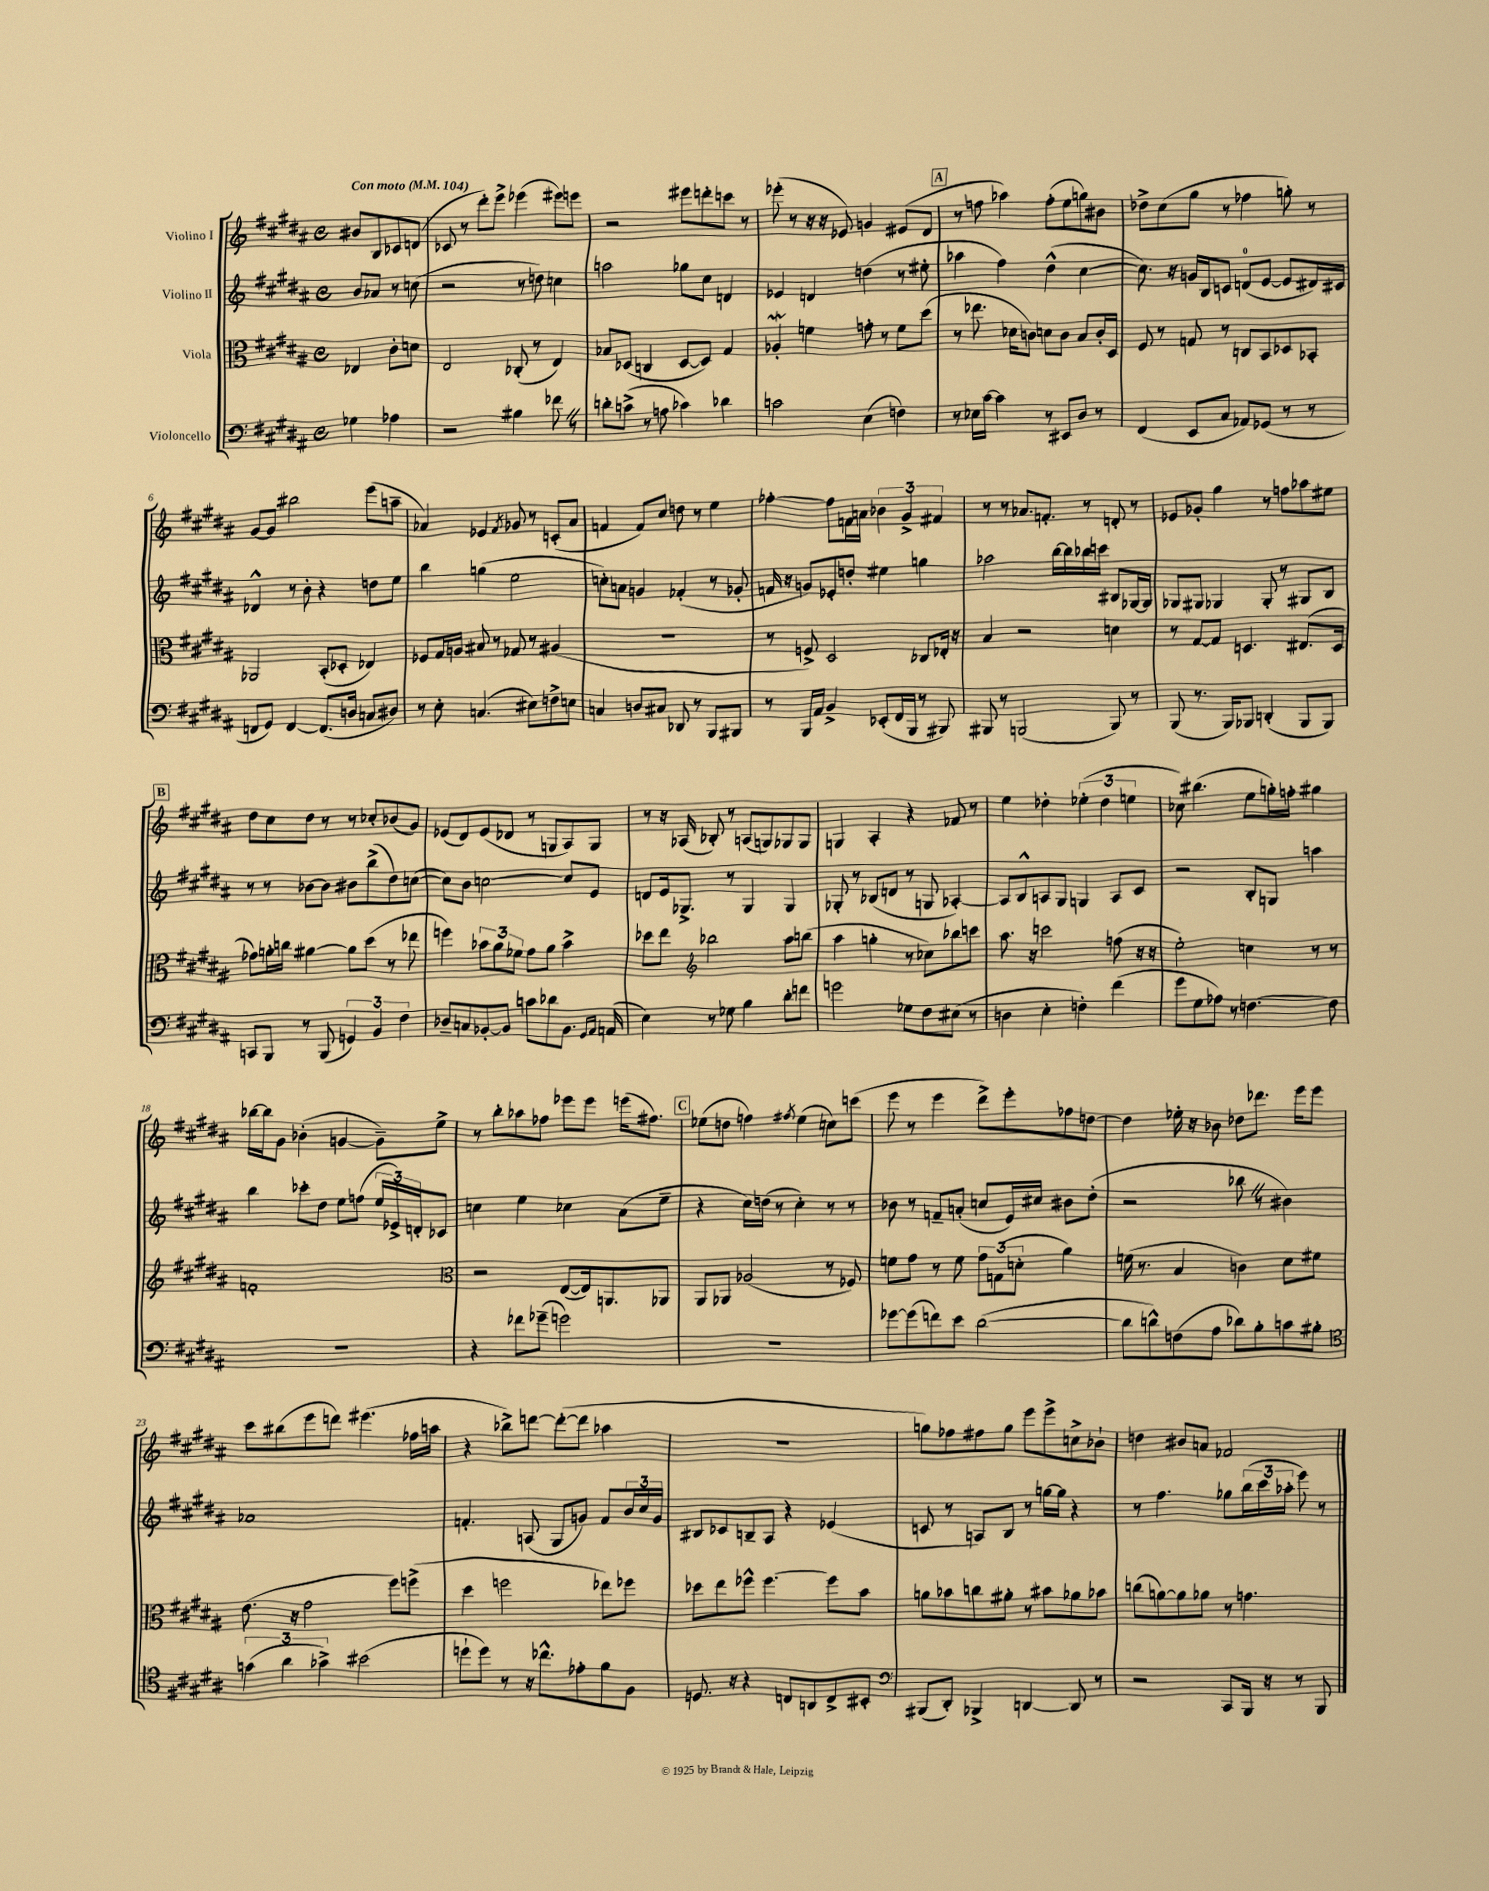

**kern	**kern	**kern	**kern
*staff4	*staff3	*staff2	*staff1
*clefF4	*clefC3	*clefG2	*clefG2
*k[f#c#g#d#a#]	*k[f#c#g#d#a#]	*k[f#c#g#d#a#]	*k[f#c#g#d#a#]
*M4/4	*M4/4	*M4/4	*M4/4
*met(c)	*met(c)	*met(c)	*met(c)
*MM104	*MM104	*MM104	*MM104
4G-\	4E-/	8b/L	8b#/L
.	.	8a-/J	8B/
4A-\	8c#'\L	8r	8c-/
.	8d\J	(8cc\	(8d/J
=	=	=	=
2r	2E/	2r	8c-/
.	.	.	8r
.	.	.	8ddd#'\L)
.	.	.	8eee^\J
4B#\	(8C-'/	8r	(4eee-\
.	8r	8dd\)	.
8f-\	4E/)	4cc\	8eee#\L)
8r	.	.	8eee\J
=	=	=	=
8d'\L	8B-/L	2aa\	2r
(8c^\J	(8D-/J	.	.
8r	4C/	.	.
8A\	.	.	.
4c-\)	[8D-/L	8gg-\L	8eee#\L
.	8D-/]J)	8cc#\J	8ddd'\
4d-\	4G#/	4d/	8ccc\J
.	.	.	8r
=	=	=	=
2c\	4A-'/	4e-/	(8eee-'\
.	.	.	8r
.	4f\	4d/	16r
.	.	.	16r
.	.	.	8e-/)
(4E\	8g'\	(4dd\	4g/
.	8r	.	.
4F\)	8f\L	8r	(8e#/L
.	(8dd#\J	8ee#'\	8d#/J
=	=	=	=
8r	8r	4aa-\	8r
16E-\LL	8.ee-\	.	8ff\
[16c#\JJ	.	.	.
4c#\]	.	4ff#\)	4aa-\)
.	16d-\LK	.	.
.	8c\J)	.	.
8r	8d\L	(4dd#^^\	(8ff'\L
8EE#/L	8c\J	.	8ee\
8D#/J	8B/L	[4cc#\	8gg\)
8r	16c'/L	.	8b#\J
.	16D#/JJ	.	.
=	=	=	=
(4FF#/	8F#/	8.cc#\])	8dd-^\L
.	8r	.	(8cc#\
.	.	16r	.
8EE/L	8G/	16g/LL	8gg#\J
.	.	16B/J	.
8C#/J	8r	8c/J	8r
8AA-/L)	8C/L	(8d/L	4ff-\
(8GG-/J	8BB/	[8e/J	.
8r	8D-/	8e/]L	8gg'\)
8r	8BB-'/J	16d#/L)	8r
.	.	16c#/JJ	.
=	=	=	=
8FF/L	2AA-/	4d-^^/	[8g#/L
8GG#/J)	.	.	8g#/]J
[4FF/	.	8r	2bb#\
.	.	8b'\	.
(8.FF/]L	(8BB'/L	4r	.
.	8D-'/J	.	.
16D/Jk	.	.	.
8C/L	4E-/)	8dd\L	(8eee\L
8D#/J)	.	8ee\J	8aa~\J
=	=	=	=
8r	8F-/L	4bb\	4a-/)
8E'\	16G#/L	.	.
.	16A/JJ	.	.
(4.C/	8B#/	(4gg\	4e-/
.	8r	.	.
.	.	.	8qf#/
.	8G-/	2ee\	8g-/
8E#\L)	8r	.	8r
8F^\	(4A#/	.	(8c'/L
8E\J	.	.	8a-/J
=	=	=	=
4C/	1r	8cc'\L)	4f/
.	.	8a\J	.
8D/L	.	4g/	8f/L)
8C#/J	.	.	8cc#/J
8DD-/	.	(4f-'/	8dd\
8r	.	.	8r
8BBB/L	.	8r	4ee\
8BBB#/J	.	8g-'/	.
=	=	=	=
8r	8r	16f/	[4ff-'\
.	.	16r	.
16BBB/LL	8F^/)	8g/L)	.
16AA#/JJ	.	.	.
4BB^/	2D#/	8e-'/	8ff-\]L
.	.	8dd'/J	16f\L
.	.	.	16a\JJ
(8EE-'/L	.	4ee#\	6b-\
16FF#/L	.	.	.
.	.	.	6g#^/
16BBB/JJ	.	.	.
8r	8C-/L	4gg\	.
.	.	.	6f#/
8BBB#/)	16E-'/Jk	.	.
.	16r	.	.
=	=	=	=
8BBB#/	4B/	2aa-\	8r
8r	.	.	8r
(2BBB/	2r	.	8.a-/L
.	.	.	8.f'/J
.	.	[16bb\LL	.
.	.	16bb\]	.
.	.	16bb-\	8r
.	.	16ccc\JJ	.
8BBB/)	4d\	8B#/L	8d'/
8r	.	[16G-/L	8r
.	.	16G-/]JJ	.
=	=	=	=
(8BBB/	8r	8G-/L	8e-/L
8.r	[8G#/L	8G#/J	8g-'/J
.	8G#/]J	4G-/	4gg#\
16BBB/LK)	.	.	.
8BBB-/J	4.D/	.	.
(4DD'/	.	8G-'/	8r
.	.	8r	8ff\L
8BBB-/L	(8.E#/L	8G#/L	8aa-\
8BBB-/J)	.	8B/J	8ee#\J
.	16D/Jk	.	.
=	=	=	=
8CC/L	8g-\L)	8r	8dd#\L
8BBB/J	16a'\L	8r	8cc#\
.	16cc\JJ	.	.
8r	[4a#\	[8b-\L	8dd#\J
(8BBB/	.	8b-\]J	8r
6GG/)	8a#\]L	8b#\L	8r
.	(8dd#\J	(8bb^\	8cc-'/L
6BB/	.	.	.
.	8r	8dd#\)	(8b-/
6F#\	.	.	.
.	8ee-\	([8cc\J	8g#/J)
=	=	=	=
8D-~/L	4ff\)	8cc\]L)	(8e-/L
8C/	.	8b\J	8d#/)
[8BB-'/	12b-\L	[2cc\	(8e-/
.	12a#\	.	.
8BB-/]J	.	.	8d-/J
.	12f-\J	.	.
8c\L	8g#\L	.	8r
8d-\	8a#\J	.	8G/L
8.BB-\J	4b-^\	8cc/]L	8A#/)
.	.	8e/J	8G/J
16qqGG#/LL	.	.	.
16qqAA#/JJ	.	.	.
(16AA/	.	.	.
=	=	=	=
4E\)	8dd-\L	8d/L	8r
.	8ee\J	16e/k	16r
.	.	8.G-^/J	(16A-/
*	*clefG2	*	*
8r	2bb-\	.	8B-'/)
8G-\	.	8r	8r
4B\	.	4G-/	(8A/L
.	.	.	8G/)
8d#'\L	8aa#\L	4G-/	8G-/
8f\J	(8bb\J	.	8G-/J
=	=	=	=
2g\	4aa#\	8G-'/	4G/
.	.	8r	.
.	4gg'\	(8B-/L	4A#'/
.	.	8d/J	.
8G-\L	8r	8r	4r
8F#\	8cc-\L)	8G/	.
(8E#\J	8bb-\	[4A-'/)	8f-/
8r	8ccc\J	.	8r
=	=	=	=
4D\	8.aa#\	8A-/]L	4ee\
.	.	8B^^/	.
.	16r	.	.
4E'\	2ccc\	8A/	4dd-'\
.	.	8G#/J	.
4F'\)	.	4G/	(6ee-'\
.	.	.	6dd-\
(4f#\	(8ff\	8A/L	.
.	.	.	6ee\
.	16r	8c#/J	.
.	16r	.	.
=	=	=	=
8g#\L	2ee'\)	2r	8cc-\)
8G#\	.	.	(4.bb#\
8A-\J)	.	.	.
8r	.	.	.
[4.F\	4cc\	8B'/L	8ee\L
.	.	8G/J	16gg'\L)
.	.	.	16ff'\JJ
.	8r	4aa\	4gg#\
8F\]	8r	.	.
=	=	=	=
1r	1f'	4bb\	[16bb-\LL
.	.	.	16bb-\]J
.	.	.	8g#\J
.	.	8ccc-'\L	(4b-'\
.	.	8dd#\J	.
.	.	8ee\L	[4g/
.	.	(8ff\J	.
.	.	24ee/LL	8g~\]L)
.	.	24e-^/)	.
.	.	24d'/J	.
.	.	8c-/J	8ee^\J
=	=	=	=
*	*clefC3	*	*
4r	2r	4cc\	8r
.	.	.	8bb'\L
8f-\L	.	4ee\	8aa-\
(8g-~\J	.	.	8ff-\J
2g\)	([8E/L	4cc-\	8eee-\L
.	16E/]k)	.	8eee-\J
.	8.AA/	.	.
.	.	(8a#\L	(16eee\LK
.	.	.	8.ff#\J)
.	8AA-/J	8ee~\J	.
=	=	=	=
1r	8AA#/L	4r	(8ee-\L
.	8AA-/J	.	8dd\J
.	(2A-/	16cc#\LL)	4ff\)
.	.	(16dd\JJ	.
.	.	8r	.
.	.	.	8qff#/
.	.	4cc#'\)	(4ee-\
.	8r	8r	8cc\L)
.	8F-/)	8r	(8ccc\J
=	=	=	=
[8g-\L	8f\L	8b-\	8eee\
(8g-\]	8g#\J	8r	8r
8f\)	8r	8f~/L	4eee\
8e\J	8f\	(8a'/J	.
([2d#\	12g#\L	8cc/L	8ddd#^\L)
.	(12G\	.	.
.	.	16e/L)	8eee'\
.	12d'\J	.	.
.	.	16cc#/JJ	.
.	4a#\)	8b#\L	8ff-\
.	.	(8dd#'\J	[8dd\J
=	=	=	=
8d#\]L	(16f\	2r	4dd\]
.	8.r	.	.
8d^^\)	.	.	.
(8F\	4B/	.	16ee-'\
.	.	.	16r
8A#\J	.	.	8b-\
8d-\L)	4c\)	8bb-\	8dd-\L
8B'\	.	8r	8.ddd-\J
8c\	8d#\L	4b#\)	.
.	.	.	16eee\LK
8B#'\J	8f#\J	.	8eee\J
=	=	=	=
*clefC4	*	*	*
(6g\	(8.e\	1a-	8ccc#\L
.	.	.	(8bb#\
6a#\	.	.	.
.	16r	.	.
.	2g#\	.	8eee\
6g-^\)	.	.	.
.	.	.	8ddd\J)
(2b#\	.	.	(4.eee#\
.	8ff#\L)	.	.
.	(8ff^\J	.	16ff-\LL
.	.	.	16aa\JJ
=	=	=	=
8dd`\L	4dd#\	4.f'/	4r
8dd\J)	.	.	.
8r	2ff\	.	8bb-^\L)
16r	.	(8A/	[8ddd\J
8.cc-^^\L	.	.	.
.	.	8G#/L	(8ddd'\_L
8e-'\	.	8g/J)	8ddd\]J
8f#\	8ee-\L)	8f/L	4aa-\
8F#\J	8ff-\J	24b/L	.
.	.	24cc#/	.
.	.	24g/JJ	.
=	=	=	=
8.D/	8dd-\L	8B#/L	1r
.	8ee\	8c-/	.
16r	.	.	.
4r	8ff-^^\J	8B~/	.
.	[4.ff-\	8A#/J	.
8C/L	.	4r	.
8AA/	.	.	.
8C^/	8ff-\]L	(4e-/	.
8BB#'/J	8b\J	.	.
=	=	=	=
*clefF4	*	*	*
(8BBB#/L	8a\L	8c/	8gg\L)
8DD#'/J)	8b-\	8r	8ff-\
4BBB-^/	8cc\	8A/L)	8ff#\
.	8a#'\J	8B/J	8gg\J
[4DD/	8r	8r	8eee\L
.	8b#\L	[16gg\LL	8eee^\
.	.	16gg\]JJ	.
8DD/]	8a-\	4r	8cc^\
8r	8b-\J	.	8b-`\J
=	=	=	=
2r	(8cc\L	8r	4dd\
.	[8a\)	4.ff#\	.
.	8a\]	.	8b#/L
.	8a-\J	.	8a/J
8CC#/L	8r	8gg-\L	2f-/
16BBB/Jk	4.g\	(24bb\L	.
.	.	24ccc#\	.
16r	.	.	.
.	.	24aa-'\JJ	.
8r	.	8eee\)	.
8BBB/	.	8r	.
==	==	==	==
*-	*-	*-	*-
